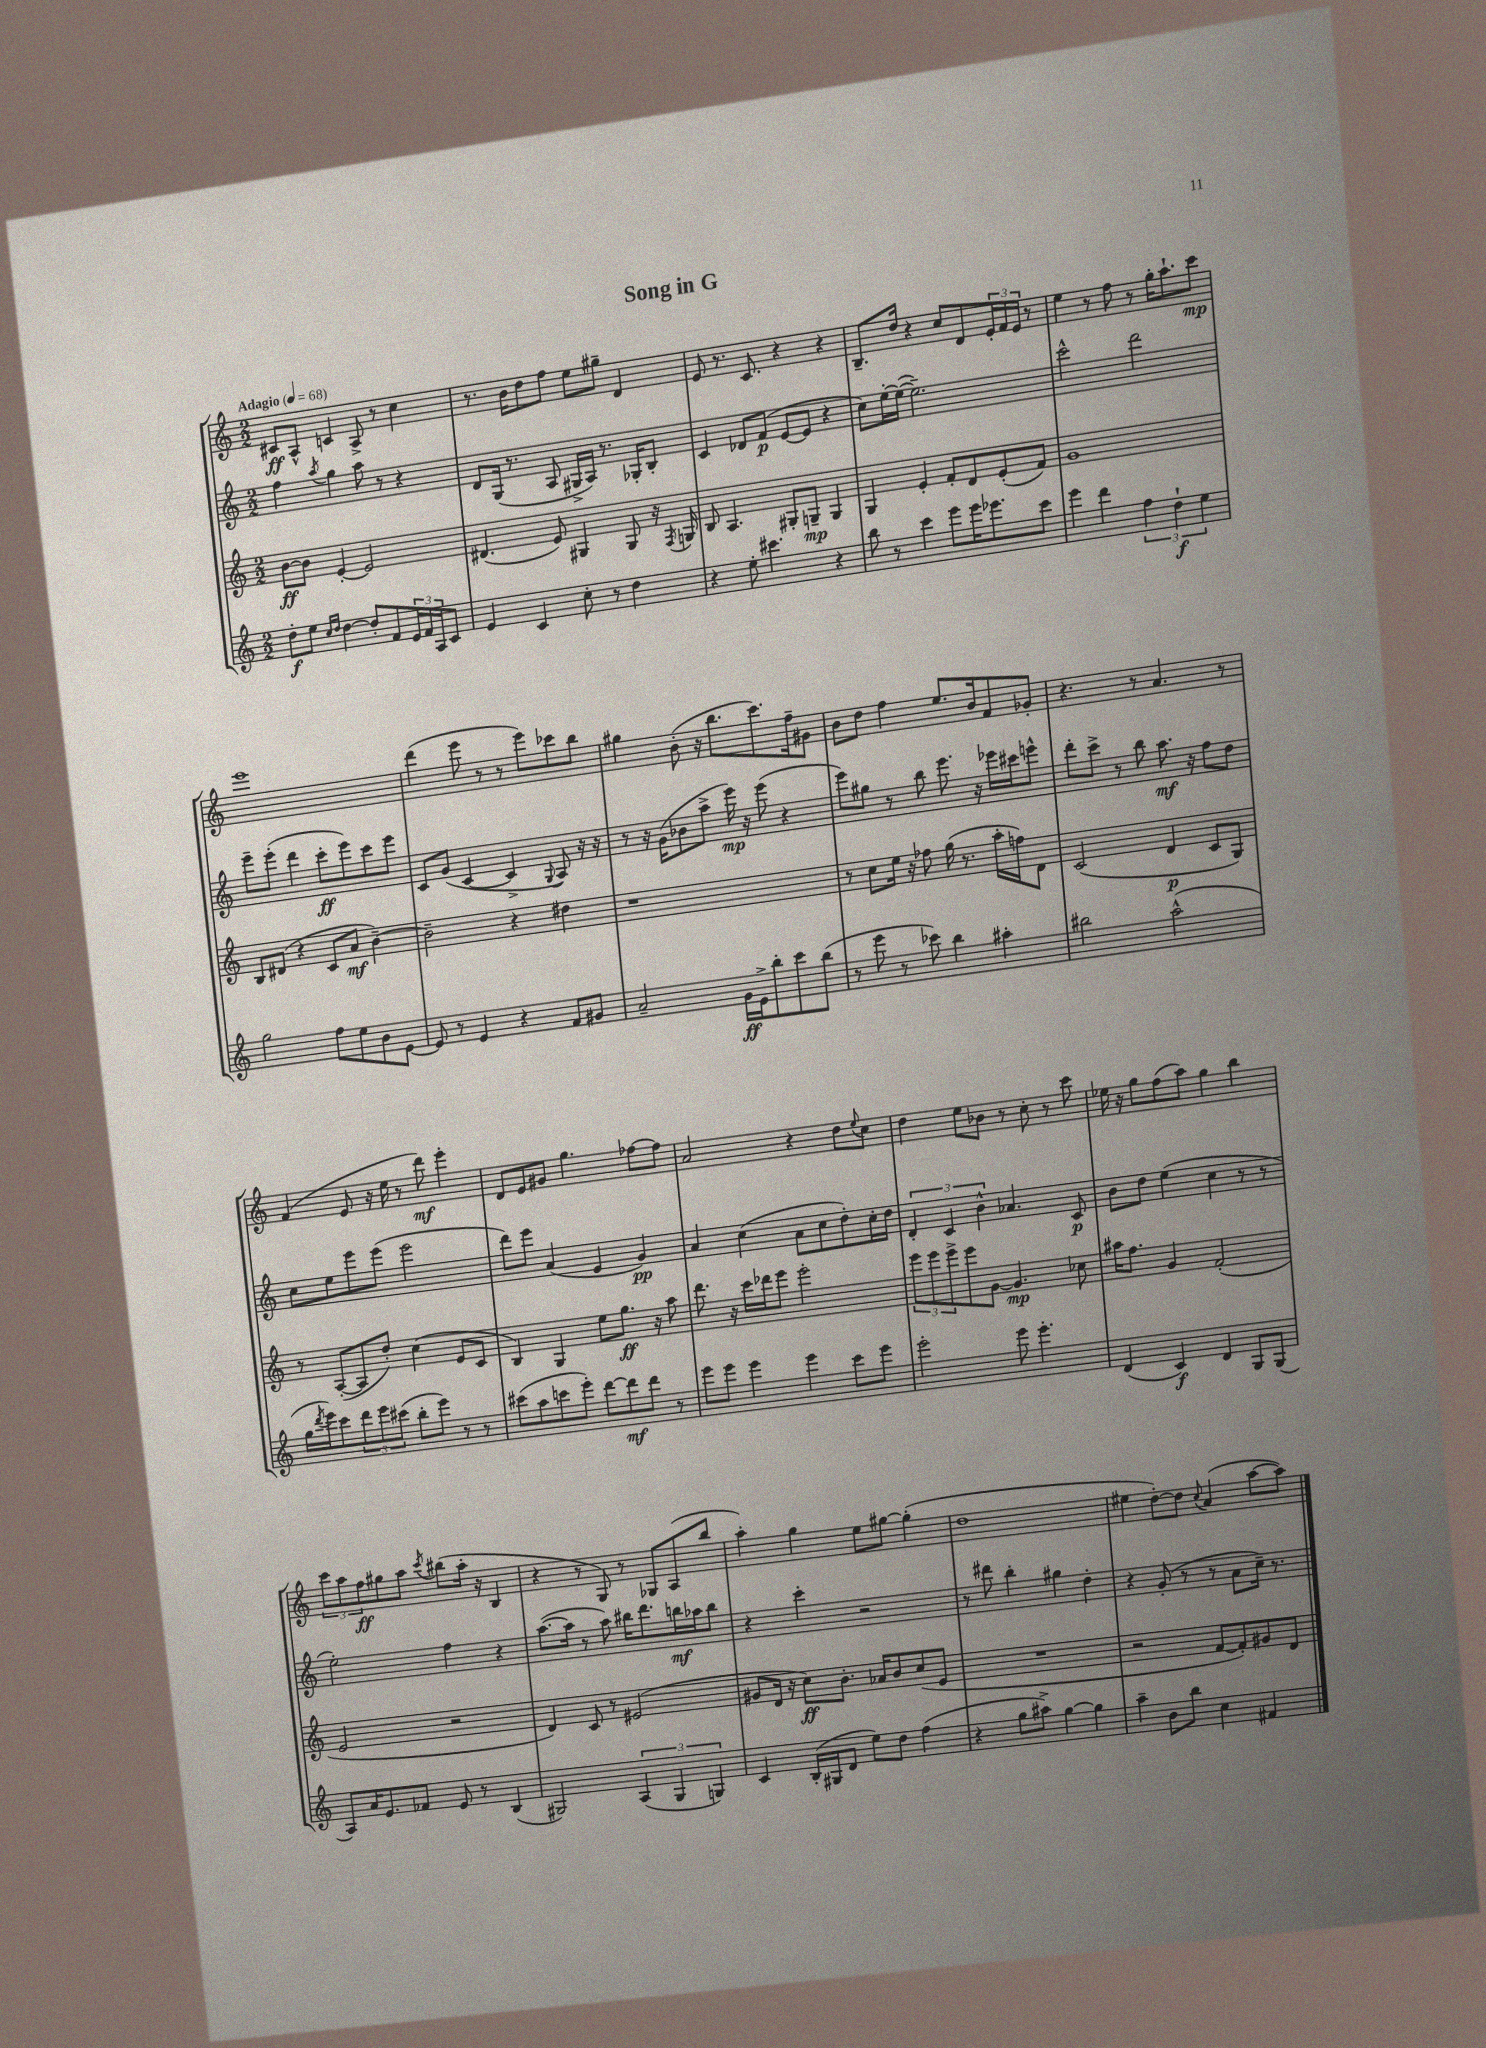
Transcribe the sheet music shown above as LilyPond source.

\header { title = "Song in G" }
<<
\new StaffGroup <<
\new Staff = "s0" {
    \clef treble \key c \major \numericTimeSignature \time 2/2 \tempo "Adagio" 4 = 68
    cis'8\ff a8-^ c'4 a8-> r8 c''4 |
    r8. b'16 d''8 f''8 e''8 gis''8-- d'4 |
    e'8 r8. c'8. r4 r4 |
    b8.-- d''16 r4 c''8 d'8 \tuplet 3/2 { e'16-. f'16 e'16 } r8 |
    e''4 r8 f''8 r8 g''16-. a''8.-! c'''8\mp |
    e'''1 |
    d'''4( e'''8 r8 r8 e'''8) ces'''8 b''8 |
    gis''4 b'8-.( r16 b''8. c'''8.) f''16-- gis'8 |
    b'8 d''8 f''4 e''8. b'16 f'8 ges'8-. |
    r4. r8 a'4. r8 |
    f'4( e'8 r16 e''16 r8 d'''8\mf) e'''4-. |
    d'8 e'8 gis'8 g''4. fes''8~ fes''8 |
    a'2 r4 d''8 \appoggiatura { e''8 } c''8 |
    d''4 e''8 bes'8 r8 c''8-. r8 c'''8 |
    ees''16 r16 g''8 f''8( a''8) g''4 b''4 |
    \tuplet 3/2 { c'''8 a''8 f''8\ff } gis''8 a''8 \acciaccatura { c'''8 } bis''8( a''16-. r16 b4 |
    r4 r8 g8) r8 ges8 a8( b''8 |
    a''4-.) g''4 e''8 gis''8~ gis''4-.( |
    d''1 |
    eis''4 d''8~-.) d''8 \appoggiatura { c''8 } a'4( a''8~ a''8) \bar "|." |
}
\new Staff = "s1" {
    \clef treble \key c \major \numericTimeSignature \time 2/2
    f''4 \acciaccatura { a''8 } g''4 a''8 r8 r4 |
    d'8 g16( r8. a8 gis16-> a16) r8. ges16-. b8-. |
    c'4 des'8 f'8\p( e'8~ e'8 r4 |
    c''8) e''16~-. e''16~( e''2.--) |
    c'''2-^ d'''2 |
    e'''8-- e'''8-.( d'''4 c'''8-.\ff e'''8) c'''8 e'''8 |
    c'8 g'8( c'4~ c'4-> \appoggiatura { g8 } a8) r16 r16 |
    r8 r16 g'16( bes'8 a''8-> e'''16\mp) r16 e'''8( r4 |
    e'''8) gis''8 r8 b''8 e'''8. r16 ees'''16 cis'''16 e'''8-^ |
    d'''8-. c'''8-> r8 b''8 a''8.\mf r16 f''8 d''8 |
    c''8 e''8 e'''8 e'''8( e'''2 |
    d'''8) e'''8 a'4( e'4 g'4\pp) |
    a'4 c''4( a'8 c''8 d''8-.) c''16-. d''16 |
    \tuplet 3/2 { d'4-. c'4 b'4-^ } aes'4. c'8\p |
    b'8 d''8 e''4( c''4 r8 r8 |
    e''2-.) f''4 r4 |
    a''8.~( a''16 r8 a''8) bis''16 d'''8. b''16\mf aes''16 b''8 |
    r4 c'''4-. r2 |
    r8 dis'''8 b''4-. gis''4 d''4-. |
    r4 g'8-.( r8 r8 a'8 c''16--) r8. \bar "|." |
}
\new Staff = "s2" {
    \clef treble \key c \major \numericTimeSignature \time 2/2
    b'8~\ff b'8 e'4~-. e'2 |
    dis'4.( e'8) gis4 gis8 r16 \acciaccatura { f8 } g16 |
    b8 a4. gis8-. g8--\mp g4 |
    g4 e'4-. f'8-. d'8 e'8-.( f'8) |
    g'1 |
    b8 dis'8( r4 c'8 a'8\mf b'4~--) |
    b'2-- r4 dis''4 |
    r1 |
    r8 c''8 e''16 r16 fes''8 g''16( r8. a''16-. f''16) d'8 |
    c'2( d'4\p c'8 g8) |
    r8 a8~-.( a8 d''8-.) c''4( e'8 c'8 |
    b4) g4 e''8 g''8.\ff r16 a''8 |
    d'''8. r16 c'''16 des'''16 e'''8 e'''2-. |
    \tuplet 3/2 { e'''8 e'''8 e'''8-> } e'''8 g'8~ g'4.\mp ces''8 |
    ais''16 f''8. g'4 f'2-.( |
    e'2 r2 |
    d'4) c'8 r8 eis'2( |
    gis'8 d'16 r16 c''8\ff) b'8.-. aes'16 b'8 c''8( e'8 |
    R1 |
    r2 f'8~ f'8-.) gis'8 d'8 \bar "|." |
}
\new Staff = "s3" {
    \clef treble \key c \major \numericTimeSignature \time 2/2
    d''8-.\f e''8 \grace { c''16 d''16 } d''4~ d''8-. f'8 \tuplet 3/2 { e'16 f'16 a16 } c'8 |
    e'4 c'4 c''8-. r8 d''4 |
    r4 e''8-. cis'''4. r4 |
    b''8 r8 c'''4 e'''8 e'''16 ees'''8. c'''8 |
    e'''4 d'''4 \tuplet 3/2 { f''4 d''4-!\f e''4 } |
    g''2 f''8 e''8 b'8 e'8~ |
    e'8 r8 e'4 r4 f'8 gis'8 |
    a'2-- g'16\ff e'16-> b''8-. c'''8 b''8( |
    r8 e'''8 r8 ces'''8) b''4 ais''4-. |
    bis''2 a''2-^( |
    g''16 \acciaccatura { d'''8 } e'''16) c'''8 \tuplet 3/2 { d'''8 e'''8 cis'''8( } b''8-. e'''8) r8 r8 |
    cis'''8( a''8 c'''8 e'''8-.) d'''8~ d'''8\mf d'''8 r8 |
    e'''8 e'''8 e'''4 e'''4 c'''8 e'''8 |
    e'''2-. e'''8 e'''4.-. |
    d'4( c'4\f) d'4 g8 g8( |
    a8) a'16 e'8. fes'8 e'8 r8 b4( |
    gis2) \tuplet 3/2 { a4( gis4 g4) } |
    c'4 b16-.( gis16 d'8 e''8) d''8 f''4( |
    r4 g''8 ais''8->) g''4~ g''4 |
    a''4-- b'8 b''8 c''4 fis'4 \bar "|." |
}
>>
>>
\layout { \context { \Score \remove "Bar_number_engraver" } }
